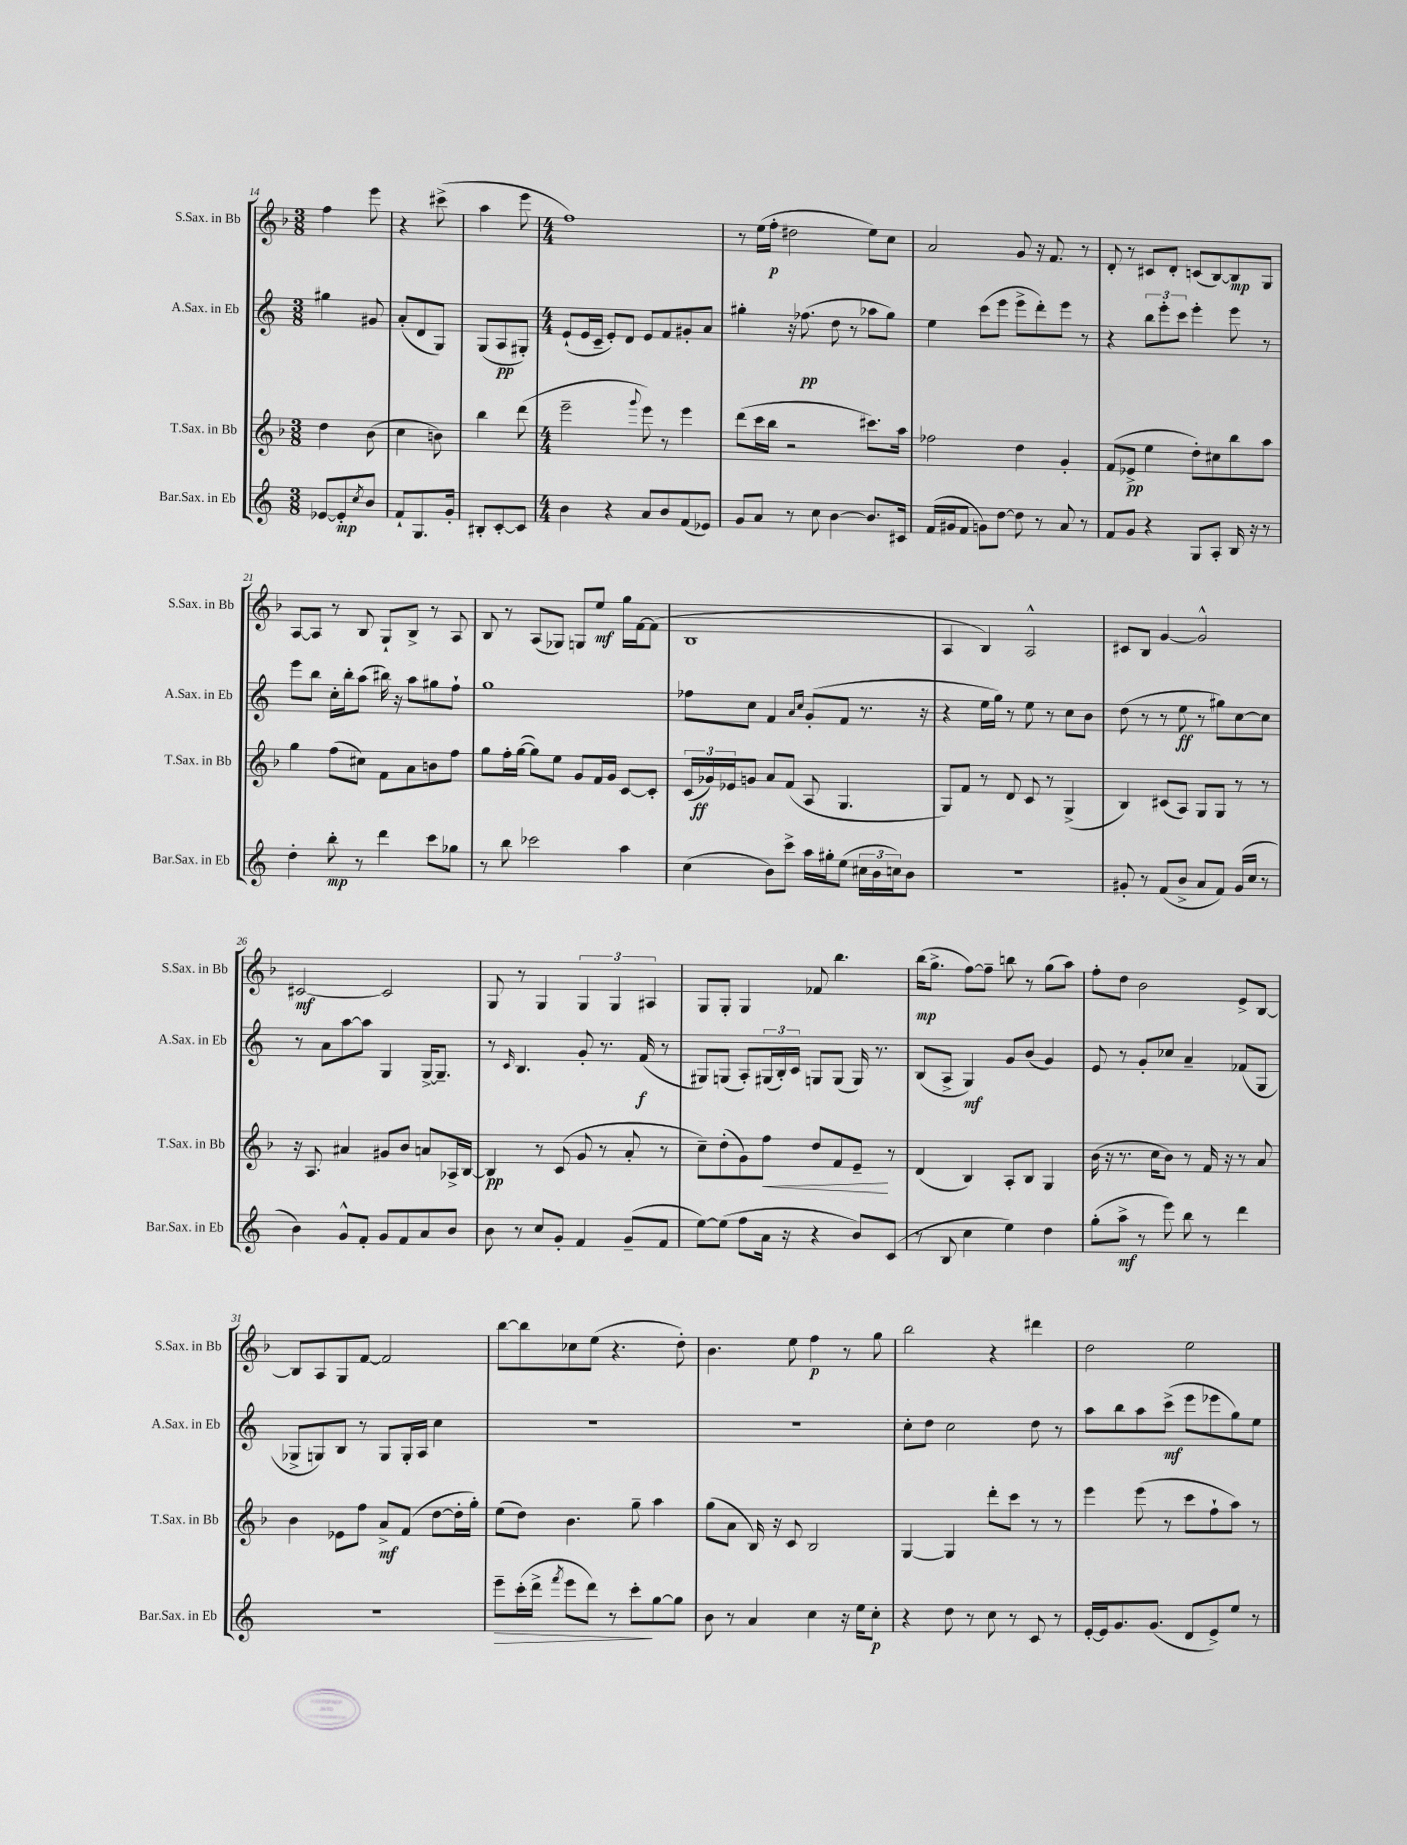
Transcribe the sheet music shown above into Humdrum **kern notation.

**kern	**dynam	**kern	**dynam	**kern	**dynam	**kern	**dynam
*part4	*part4	*part3	*part3	*part2	*part2	*part1	*part1
*staff4	*staff4	*staff3	*staff3	*staff2	*staff2	*staff1	*staff1
*I"Bar.Sax. in Eb	*	*I"T.Sax. in Bb	*	*I"A.Sax. in Eb	*	*I"S.Sax. in Bb	*
*I'Bar.Sax. in Eb	*	*I'T.Sax. in Bb	*	*I'A.Sax. in Eb	*	*I'S.Sax. in Bb	*
*clefG2	*	*clefG2	*	*clefG2	*	*clefG2	*
*k[]	*	*k[b-]	*	*k[]	*	*k[b-]	*
*M3/8	*	*M3/8	*	*M3/8	*	*M3/8	*
=14	=14	=14	=14	=14	=14	=14	=14
[8e-X/L	.	4dd\	.	4gg#X\	.	4ff\	.
8e-'/]	mp	.	.	.	.	.	.
8qcc/	.	.	.	.	.	.	.
8b/J	.	(8b-\	.	8g#X/	.	8eee\	.
=15	=15	=15	=15	=15	=15	=15	=15
8f`/L	.	4cc\	.	(8a'/L	.	4r	.
8.G/	.	.	.	8d/	.	.	.
.	.	8bn\)	.	8G/J)	.	(8ccc#X^\	.
16g'/Jk	.	.	.	.	.	.	.
=16	=16	=16	=16	=16	=16	=16	=16
8B#X'/L	.	4bb-\	.	(8G/L	.	4aa\	.
[8c'/	.	.	.	8A/	pp	.	.
8c/J]	.	(8ddd\	.	8G#X'/J)	.	8eee\	.
=17	=17	=17	=17	=17	=17	=17	=17
*M4/4	*	*M4/4	*	*M4/4	*	*M4/4	*
4b\	.	2eee~\	.	(8e`/L	.	1ff)	.
.	.	.	.	16e/L	.	.	.
.	.	.	.	16c~/JJ	.	.	.
4r	.	.	.	8e'/L)	.	.	.
.	.	.	.	8d/J	.	.	.
.	.	8qqggg/	.	.	.	.	.
8a/L	.	8eee\)	.	8e/L	.	.	.
8b/	.	8r	.	8f/	.	.	.
(8f/	.	4eee\	.	8g#X'/	.	.	.
8e-X/J)	.	.	.	8a/J	.	.	.
=18	=18	=18	=18	=18	=18	=18	=18
8g/L	.	(8ddd\L	.	4gg#X'\	.	8r	.
8a/J	.	16ccc\L	.	.	.	(16ee\LL	.
.	.	16bb-\JJ	.	.	.	16ff'\JJ	p
8r	.	2r	.	16r	.	2dd#X\	.
.	.	.	.	(8.ff-X\	pp	.	.
8cc\	.	.	.	.	.	.	.
[4b\	.	.	.	8dd\	.	.	.
.	.	.	.	8r	.	.	.
8.b/L]	.	8.ccc#X\L)	.	8aa-X\L	.	8ee\L)	.
.	.	.	.	8gg#\J)	.	8cc\J	.
16c#X/Jk	.	16aa\Jk	.	.	.	.	.
=19	=19	=19	=19	=19	=19	=19	=19
(16f/LL	.	2ff-X\	.	4ee\	.	2a/	.
16g#X/J	.	.	.	.	.	.	.
8f/J	.	.	.	.	.	.	.
8gn\L)	.	.	.	(8ccc\L	.	.	.
[8dd\J	.	.	.	8eee\J	.	.	.
8dd\]	.	4dd\	.	8eee^\L	.	8g/	.
8r	.	.	.	8ddd'\)	.	16r	.
.	.	.	.	.	.	8.f/	.
8a/	.	4g'/	.	8eee\J	.	.	.
8r	.	.	.	8r	.	8r	.
=20	=20	=20	=20	=20	=20	=20	=20
8f/L	.	(8f/L	.	4r	.	8d'/	.
8g/J	.	8e-X^/J	pp	.	.	8r	.
4r	.	4ee\	.	12bb\L	.	8c#X/L	.
.	.	.	.	12eee'\	.	.	.
.	.	.	.	.	.	8d'/J	.
.	.	.	.	12ccc\J	.	.	.
8G/L	.	8dd'\L)	.	4eee'\	.	(8cn/L	.
8A'/J	.	8cc#X\	.	.	.	[8B-/)	.
16B/	.	8bb-\	.	8eee\	.	8B-/]	mp
16r	.	.	.	.	.	.	.
8r	.	8aa\J	.	8r	.	8G/J	.
!!LO:LB:g=z
=21	=21	=21	=21	=21	=21	=21	=21
4dd'\	.	4gg\	.	8eee\L	.	[8A/L	.
.	.	.	.	8bb\J	.	8A/J]	.
8bb'\	mp	(8ff\L	.	16cc'\LL	.	8r	.
.	.	.	.	16bb'\J	.	.	.
8r	.	8cc#X\J)	.	(8aa\J	.	8B-/	.
4ddd\	.	8f\L	.	16bb#X\)	.	8G`/L	.
.	.	.	.	16r	.	.	.
.	.	8a\	.	8aa\L	.	8B-^/J	.
8ccc\L	.	8bn\	.	8gg#X\	.	8r	.
8gg-X\J	.	8ff\J	.	8ff`\J	.	8A/	.
=22	=22	=22	=22	=22	=22	=22	=22
8r	.	8gg\L	.	1gg	.	8B-/	.
8bb\	.	16ff'\L	.	.	.	8r	.
.	.	([16gg\JJ	.	.	.	.	.
2ccc-X\	.	8gg\L])	.	.	.	(8A/L	.
.	.	8ee\J	.	.	.	8G-X/J)	.
.	.	8g/L	.	.	.	8Gn/L	.
.	.	16f/L	.	.	.	8ee/J	mf
.	.	16g/JJ	.	.	.	.	.
4aa\	.	[8c/L	.	.	.	16gg\LL	.
.	.	.	.	.	.	[16f\J	.
.	.	8c'/J]	.	.	.	(8f\J]	.
=23	=23	=23	=23	=23	=23	=23	=23
(4cc\	.	(24c/LL	.	8ff-X\L	.	1B-	.
.	.	24g-X/)	ff	.	.	.	.
.	.	24e-X/J	.	.	.	.	.
.	.	8gn/J	.	8cc\J	.	.	.
8b\L)	.	8a/L	.	4f/	.	.	.
8ccc^\J	.	(8f/J	.	.	.	.	.
.	.	.	.	16qqa/LL	.	.	.
.	.	.	.	16qqcc/JJ	.	.	.
16aa\LL	.	8A/	.	(8g'/L	.	.	.
16gg#X'\J	.	.	.	.	.	.	.
(8ee\J	.	4.G/	.	8f/J	.	.	.
24cc#X\LL	.	.	.	8.r	.	.	.
24b\	.	.	.	.	.	.	.
24ccn\J)	.	.	.	.	.	.	.
8b\J	.	.	.	.	.	.	.
.	.	.	.	16r	.	.	.
=24	=24	=24	=24	=24	=24	=24	=24
1r	.	8G/L)	.	4r	.	4A/	.
.	.	8f/J	.	.	.	.	.
.	.	8r	.	16ee\LL	.	4B-/)	.
.	.	.	.	16gg\JJ)	.	.	.
.	.	8d/	.	8r	.	.	.
.	.	8c/	.	8ee\	.	2A^^/	.
.	.	8r	.	8r	.	.	.
.	.	(4G^/	.	8cc\L	.	.	.
.	.	.	.	8b\J	.	.	.
=25	=25	=25	=25	=25	=25	=25	=25
8g#X'/	.	4B-/)	.	(8dd\	.	8c#X/L	.
8r	.	.	.	8r	.	8B-/J	.
(8f/L	.	(8c#X/L	.	8r	.	[4g/	.
8b^/J	.	8A/J)	.	8ee\	ff	.	.
8a/L	.	8G/L	.	8r	.	2g^^/]	.
8f/J)	.	8G/J	.	8gg#X\L)	.	.	.
(16g#/LL	.	8r	.	[8cc\	.	.	.
16cc/JJ	.	.	.	.	.	.	.
8r	.	8r	.	8cc\J]	.	.	.
!!LO:LB:g=z
=26	=26	=26	=26	=26	=26	=26	=26
4b\)	.	16r	.	8r	.	[2c#X/	mf
.	.	8.A/	.	.	.	.	.
.	.	.	.	8a\L	.	.	.
8g^^/L	.	4a#X/	.	[8aa\	.	.	.
8f'/J	.	.	.	8aa\J]	.	.	.
8g/L	.	8g#X/L	.	4G/	.	2c#/]	.
8f/	.	8b-/J	.	.	.	.	.
8a/	.	8an/L	.	[16G^/KL	.	.	.
.	.	.	.	8.G~/J]	.	.	.
8b/J	.	16A-X^/L	.	.	.	.	.
.	.	[16B-/JJ	.	.	.	.	.
=27	=27	=27	=27	=27	=27	=27	=27
8b\	.	4B-/]	pp	8r	.	8G/	.
.	.	.	.	16qqc/	.	.	.
8r	.	.	.	4.B/	.	8r	.
8cc/L	.	8r	.	.	.	4G/	.
8g'/J	.	(8c/	.	.	.	.	.
4f/	.	8g/	.	8g'/	.	6G/	.
.	.	8r	.	8.r	.	.	.
.	.	.	.	.	.	6G/	.
(8g~/L	.	8a'/	.	.	.	.	.
.	.	.	.	(16f/	f	.	.
.	.	.	.	.	.	6A#X/	.
8f/J	.	8r	.	8r	.	.	.
=28	=28	=28	=28	=28	=28	=28	=28
[8ee\L)	.	8cc~\L)	.	8G#X/L)	.	8G/L	.
(8ee\J]	.	(8dd'\	.	(8Gn/J	.	8G'/J	.
8ff\L	.	8g\)	.	8A'/L)	.	4G/	.
!	!	!	!LO:HP:b	!	!	!	!
16a\Jk	.	8ff\J	<	(24G#X/L	.	.	.
.	.	.	.	24B'/)	.	.	.
16r	.	.	.	.	.	.	.
.	.	.	.	24c/JJ	.	.	.
4r	.	8dd/L	.	8Gn/L	.	8f-X/	.
.	.	8f/	.	(8G/J	.	4.bb-\	.
8b/L)	.	8e~/J	.	16G/)	.	.	.
.	.	.	.	8.r	.	.	.
(8c/J	.	8r	[	.	.	.	.
=29	=29	=29	=29	=29	=29	=29	=29
8r	.	(4d/	.	(8B/L	.	(16bb-\KL	mp
.	.	.	.	.	.	8.gg^\J	.
8B/	.	.	.	8A^/J	.	.	.
4cc\	.	4B-/)	.	4G/)	mf	[8ff\L)	.
.	.	.	.	.	.	8ff~\J]	.
4ee\)	.	8A'/L	.	8g/L	.	8bbn\	.
.	.	8B-/J	.	(8b/J	.	8r	.
4dd\	.	4G/	.	4g/)	.	(8gg\L	.
.	.	.	.	.	.	8aa\J)	.
=30	=30	=30	=30	=30	=30	=30	=30
(8gg'\L	.	(16b-\	.	8e/	.	8ff'\L	.
.	.	16r	.	.	.	.	.
8aa^\J	mf	8.r	.	8r	.	8dd\J	.
8r	.	.	.	8g'/L	.	2b-\	.
.	.	16cc\KL	.	.	.	.	.
8eee\)	.	8b-\J)	.	8cc-X/J	.	.	.
8bb\	.	8r	.	4a~/	.	.	.
8r	.	16f/	.	.	.	.	.
.	.	16r	.	.	.	.	.
4ddd\	.	8r	.	(8f-X/L	.	8e^/L	.
.	.	8a/	.	8G/J	.	[8B-/J	.
!!LO:LB:g=z
=31	=31	=31	=31	=31	=31	=31	=31
1r	.	4b-\	.	8G-X^/L	.	8B-/L]	.
.	.	.	.	8Gn/)	.	8A/	.
.	.	8e-X\L	.	8B/J	.	8G/	.
.	.	8ff\J	.	8r	.	[8f/J	.
.	.	8a^/L	mf	8G/L	.	2f/]	.
.	.	(8f/J	.	16G'/L	.	.	.
.	.	.	.	16A/JJ	.	.	.
.	.	[8dd\L	.	4cc\	.	.	.
.	.	16dd'\L]	.	.	.	.	.
.	.	16gg'\JJ)	.	.	.	.	.
=32	=32	=32	=32	=32	=32	=32	=32
!	!LO:HP:b	!	!	!	!	!	!
8eee~\L	>	(8ee\L	.	1r	.	[8bb-\L	.
(16ccc'\L	.	8dd\J)	.	.	.	8bb-\]	.
16ddd^\JJ	.	.	.	.	.	.	.
8qfff/	.	.	.	.	.	.	.
8eee\L	.	4.b-\	.	.	.	8cc-X\	.
8ddd\J)	.	.	.	.	.	(8ee\J	.
8r	.	.	.	.	.	4.r	.
8ccc'\L	.	8gg~\	.	.	.	.	.
[8gg\	]	4aa\	.	.	.	.	.
8gg\J]	.	.	.	.	.	8dd'\)	.
=33	=33	=33	=33	=33	=33	=33	=33
8b\	.	(8gg\L	.	1r	.	4.b-\	.
8r	.	8a\J	.	.	.	.	.
4a/	.	16B-/)	.	.	.	.	.
.	.	16r	.	.	.	.	.
.	.	8c/	.	.	.	8ee\	.
4cc\	.	2B-/	.	.	.	4ff\	p
16r	.	.	.	.	.	8r	.
16ee\KL	.	.	.	.	.	.	.
8cc'\J	p	.	.	.	.	8gg\	.
=34	=34	=34	=34	=34	=34	=34	=34
4r	.	[4G/	.	8cc'\L	.	2bb-\	.
.	.	.	.	8dd\J	.	.	.
8dd\	.	4G/]	.	2cc\	.	.	.
8r	.	.	.	.	.	.	.
8cc\	.	8ddd'\L	.	.	.	4r	.
8r	.	8ccc\J	.	.	.	.	.
8c/	.	8r	.	8dd\	.	4ddd#X\	.
8r	.	8r	.	8r	.	.	.
=35	=35	=35	=35	=35	=35	=35	=35
[16e'/LL	.	4eee\	.	8aa\L	.	2dd\	.
16e/J]	.	.	.	.	.	.	.
8.g/	.	.	.	8bb\	.	.	.
.	.	(8eee\	.	8aa\	.	.	.
(8.g/J	.	.	.	.	.	.	.
.	.	8r	.	(8ccc^\J	mf	.	.
8d/L	.	8ccc\L	.	8eee\L	.	2ee\	.
8e^/)	.	8ff`\	.	8eee-X\	.	.	.
8ee/J	.	8aa\J)	.	8gg\)	.	.	.
8r	.	8r	.	8ee\J	.	.	.
==	==	==	==	==	==	==	==
*-	*-	*-	*-	*-	*-	*-	*-
